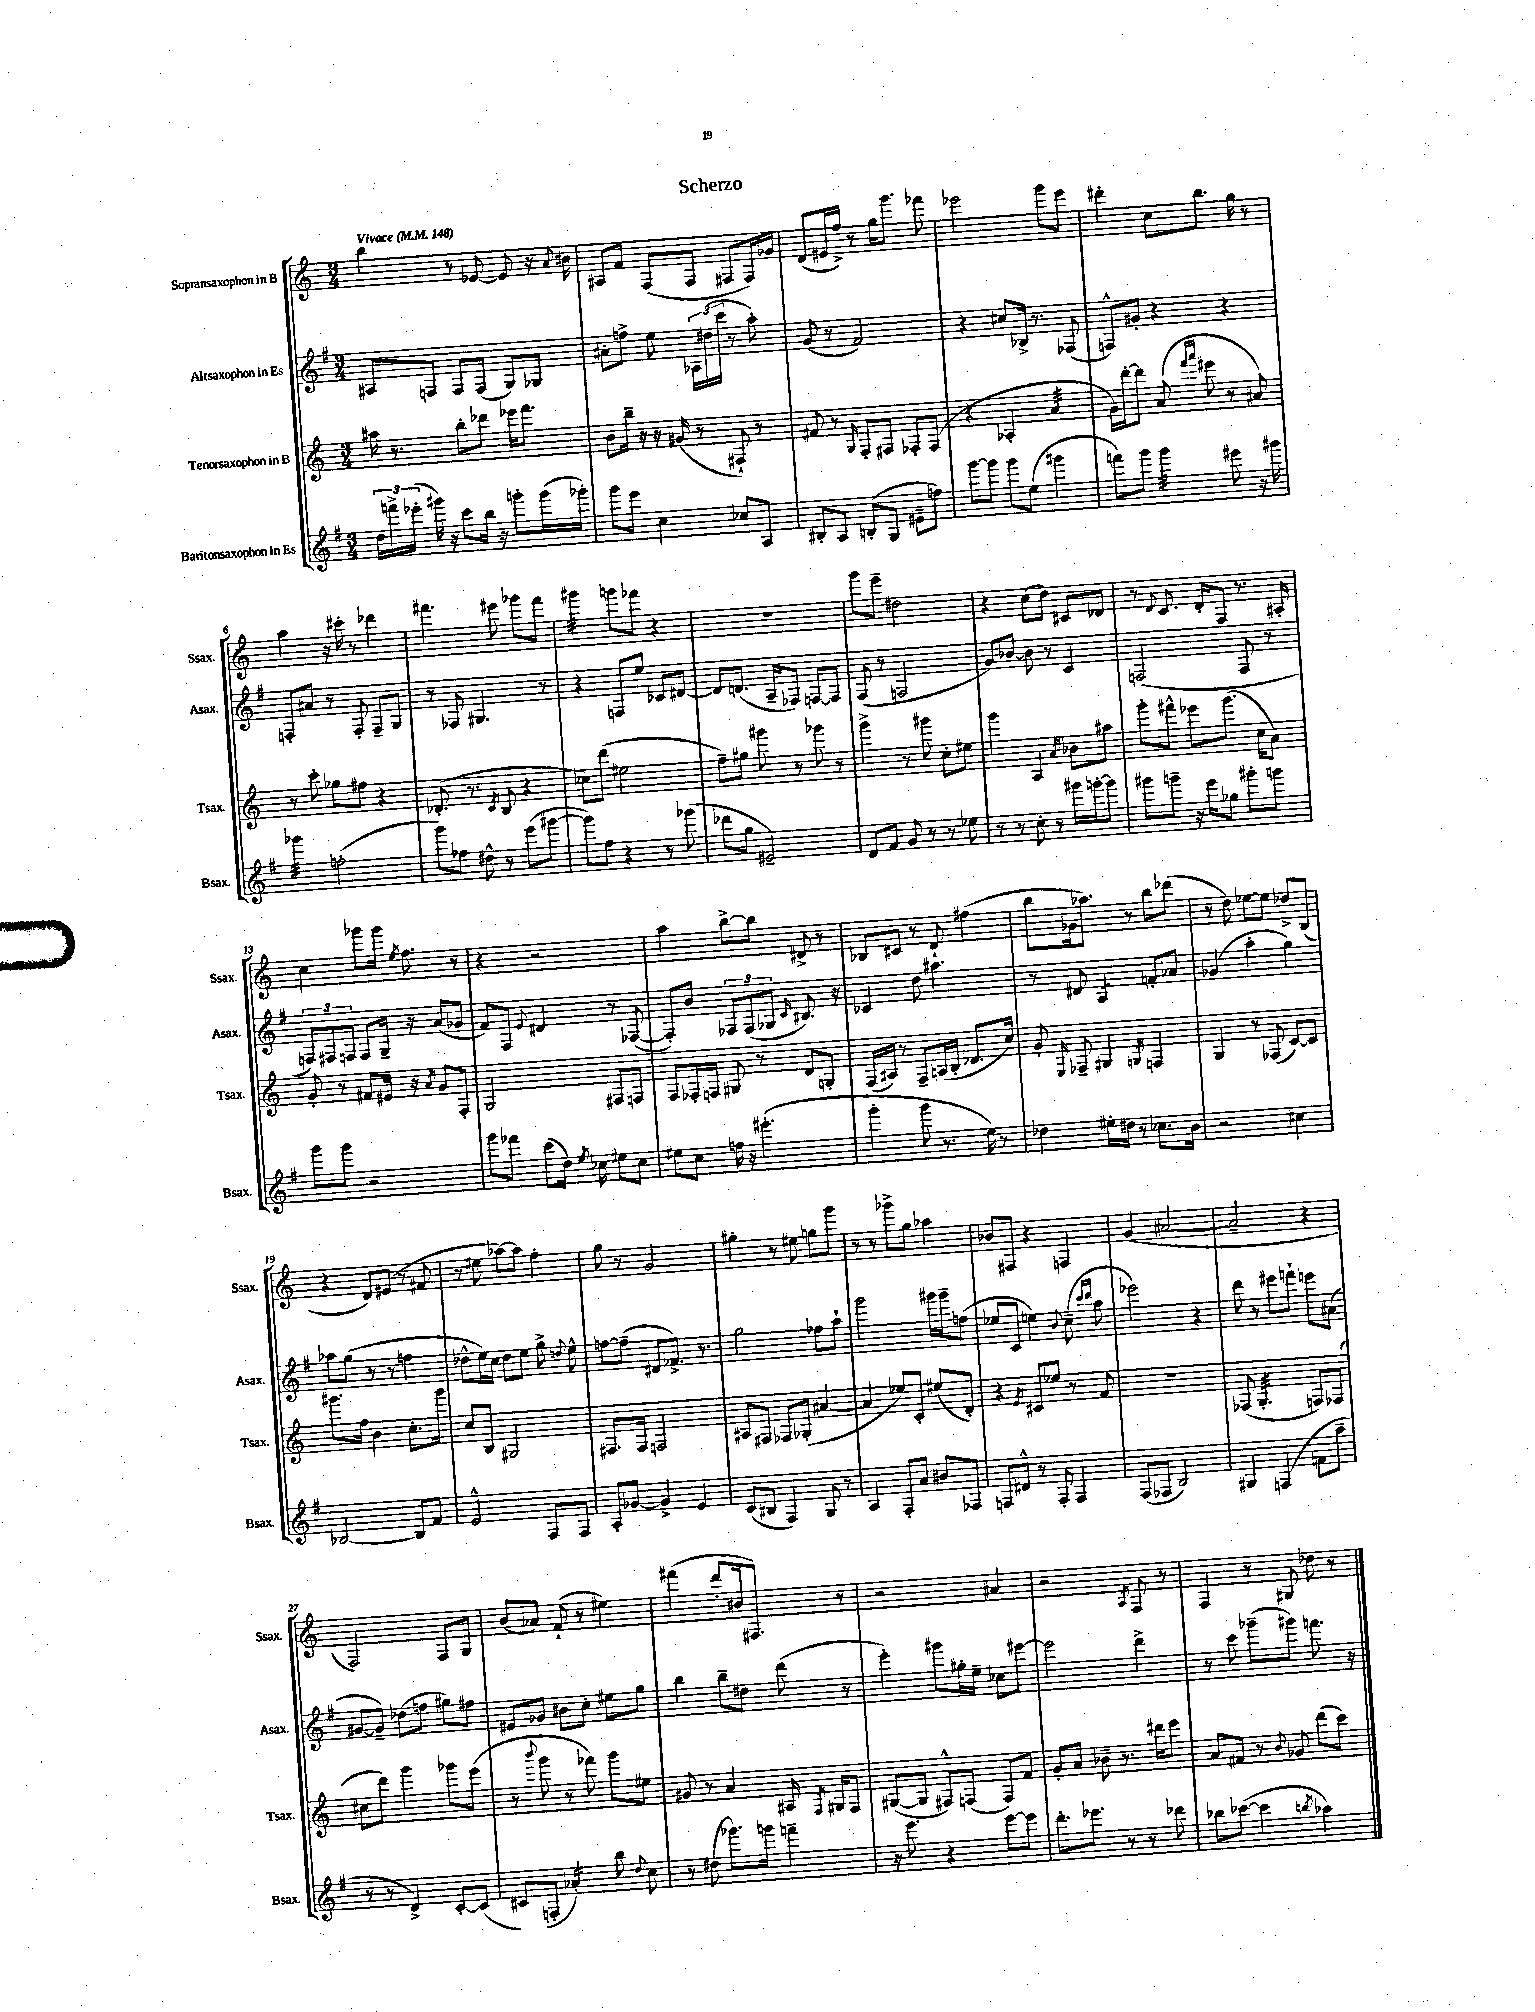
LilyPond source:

\header { title = "Scherzo" }
<<
\new StaffGroup <<
\new Staff = "s0" \with { instrumentName = "Sopransaxophon in B" shortInstrumentName = "Ssax." } {
    \clef treble \key c \major \numericTimeSignature \time 3/4 \tempo "Vivace" 4 = 148
    \autoBeamOff b''4 r8 ees'8~ ees'8 r16 \appoggiatura { a'8 } bis'16 |
    ais8[ f'8] f8[( f8] fis8[ fis16) ges'16] |
    d'8[( eis'16 f''16]->) r8 g''16[ g'''8.] fes'''8 |
    ees'''2 g'''8[ ees'''8] |
    dis'''4-. c''8[ b''8.] g''16 r8 |
    a''4 r16 cis'''16-. r8 des'''4 |
    fis'''4. eis'''8 ges'''8[ fis'''8] |
    gis'''4:32 g'''8[ fes'''8] r4 |
    R2. |
    g'''8[ e'''8]-- dis''2 |
    r4 c''8[( d''8]) cis'8[ des'8] |
    r8 \appoggiatura { d'8 } c'8. d'16[-. f8] r8. ais16-. |
    c''4 ges'''8[ ges'''16] \acciaccatura { e''8 } f''8. r8 |
    r4 r2 |
    a''4 b''8[~-> b''8] dis'8-> r8 |
    bes8[ cis'8] r8 d'8-! fis''4( |
    b''8[ ges'16 aes''8.]) r8 b''8[ des'''8]( |
    r8 d''8) ees''8[~ ees''8] des''8[-> b8]( |
    r4 d'8[) eis'8]( r8 fis'8 |
    r8 eis''8 aes''8[~) aes''8] f''4-. |
    g''8 r8 g'2 |
    gis''4-. r8 eis''8 g''8[ g'''8] |
    r8 r8 ges'''8[-> g''8] aes''4 |
    bes'8[ fis8] r4 f4 |
    g'4( ais'2~ |
    ais'2-- r4 |
    f2) f8[ g8] |
    b'8[( aes'8]) f'8-!( r8 eis''4) |
    fis'''4( d'''8[-. bis'16 fis8.]) r8 |
    r2 ais'4 |
    r2 \acciaccatura { a8 } f8 r8 |
    f4 r8 gis8 des''8 r8 \bar "|." |
}
\new Staff = "s1" \with { instrumentName = "Altsaxophon in Es" shortInstrumentName = "Asax." } {
    \clef treble \key g \major \numericTimeSignature \time 3/4
    \autoBeamOff ais8[ f8] f8[ f8]( g8[) ges8] |
    ais'8[-. f''8]-> e''8 \tuplet 3/2 { aes16[ dis''16( c'''16] } r8 a''8-.) |
    g'8( r8 fis'2) |
    r4 cis''8[ bes16]-> r8. fes8( |
    f8[-^) gis'8]-. r4 r4 |
    f8[-. ais'8] r8 f8-. f8[-- g8] |
    r8 fes8 gis4. r8 |
    r4 f8[ e''8] ces'8[ dis'8]~ |
    dis'8[ d'8.]( a16[-- fes8]) f8[~ f8] |
    fis8( r8 f2 |
    g'8[) bes'8]~ bes'8 r8 c'4 |
    f2( f8 r8 |
    \tuplet 3/2 { f8[) fis8 f8] } f8[ g16]-- r16 a'8[( ges'8] |
    fis'8[) fis8] \appoggiatura { e'8 } dis'4 r8 fes8~( |
    fes8[-.) b'8] \tuplet 3/2 { fes8[ fes8( ges8] } \grace { c'16 } bis8.) r16 |
    ces'4 d''8 ais''4. |
    r8 dis'8 a4:8 f'8[-. aes'8] |
    ges'4( a''4-. g''4) |
    aes''8[ g''8]( r8 r8 f''4 |
    des''8[-^ e''16) c''16] des''8[ e''8] g''8-> \appoggiatura { d''8 } e''8-^ |
    f''8[~ f''8]--( dis'8[ fes'8.]->) r8. |
    g''2 fes''8[ a''8]-! |
    g'''2 gis'''16[ gis'''16-- f''8]( |
    ees''8[ c'8] e''4) \appoggiatura { b'8 } c''8--( \grace { c'''16[ d'''16] } a''8 |
    ees'''2) r4 |
    d'''8 r8 eis'''8[ f'''8]-! e'''8[ ais'8]( |
    gis'8[~ gis'8]--) des''8[( f''8] gis''8[) fis''8] |
    eis'8[ ges'8] bis'8[ c''8]-. eis''8[ g''8] |
    b''4 b''8[-- dis''8] d'''8( r8 |
    e'''4-.) gis'''8[ gis''16-. e''16]-- ces''8[ eis'''8]~ |
    eis'''2 d'''4-> |
    r8 c'''8 ges'''8[--( gis'''8]) f'''8. r16 \bar "|." |
}
\new Staff = "s2" \with { instrumentName = "Tenorsaxophon in B" shortInstrumentName = "Tsax." } {
    \clef treble \key c \major \numericTimeSignature \time 3/4
    \autoBeamOff ais''16 r8. b''8[-. des'''8] ees'''16[ f'''8.] |
    b'8[ b''16]-- r16 r16 gis'16( r8 fis8-!) r8 |
    fis'8 r8 \grace { g16 } f8[-. fis8] fes8[-. fes8]( |
    r4 aes4-. a'4:32 |
    g'16[) d'''16~-. d'''8] a'8( \grace { f'''16[ a'''16] } eis'''8 r8 ais'8) |
    r8 c'''8-. ges''8[ fis''8] r4 |
    des'8.-.( r8. \acciaccatura { c'8 } b8 r4 |
    ces''8[) d'''8]( eis''2 |
    f''8[--) gis''8] gis'''8 r8 ges'''8 r8 |
    g'''4-> r8 gis'''8 c''8[-. eis''8] |
    g'''4 a4 \acciaccatura { a'8 } bes'8[ ais''8] |
    g'''8[-. fis'''8]-^ ees'''8[ g'''8.]( c''16[ a'8]) |
    g'8-. r8 fis'8[ eis'16] r16 \acciaccatura { a'8 } g'8[ f8]-. |
    g2 fis8[ f8] |
    f8[ fes16-. f16] gis8 r8 d'8[ g8]-. |
    f16[( ais16]) r8 f8[-- a16( b16]-. des'8.[ c''16]) |
    g'8-. \grace { e16 } fes8-- gis4 \acciaccatura { g8 } f4 |
    g4 r8 fes8( c'8[~) c'8] |
    gis'''8.[ f''16] b'4 c''8.[-. gis'''16] |
    c''8[ b8] gis2 |
    fis8.[ fis16] f2 |
    ais8[ fis8] fes8[ ges8]-.( ais'4~ |
    ais'4 ees''8[) c'8]-. eis''8[( d'8]-.) |
    r4 \acciaccatura { e'8 } cis'8[ ees''8] r8 f'8 |
    R2. |
    fes8( g4.:32-. f8[) fes8]( |
    cis''8[ d'''8]) g'''4 ges'''8[ e'''8]( |
    r8 \appoggiatura { b'''8 } g'''8 r8 fes'''8) g'''8[ eis''8] |
    gis'8 r8 a'4 ais16 \acciaccatura { f8 } gis16[ f8] |
    gis8[~( gis8] fis8[-^) f8]( f8[) f'8] |
    g'8[-. a'8] bes'8-- r8. dis'''16[ e'''8] |
    a'8[ fis'8] r8 \appoggiatura { b'8 } ges'8 d'''8[( c'''8]) \bar "|." |
}
\new Staff = "s3" \with { instrumentName = "Baritonsaxophon in Es" shortInstrumentName = "Bsax." } {
    \clef treble \key g \major \numericTimeSignature \time 3/4
    \autoBeamOff \tuplet 3/2 { d''16[ f'''16-> ees'''16]-.( } gis'''16) r16 c'''8[ b''16] r16 g'''8[-. g'''16( ges'''16]-.) |
    g'''8[ e'''8] c''4 ces''8[ a8] |
    bis8[-. a8] b8[-.( g8] eis'8[-- f''8]) |
    g'''8[~ g'''8] g'''8[ e''8]( gis'''4 |
    f'''8[) g'''8] g'''4:32 eis'''8 r16 gis'''16 |
    ges'''4:32 f''2-.( |
    g'''8[) fes''8] dis''8-^ r8 e'''8[( gis'''8]~ |
    gis'''8[) fis''8] r4 r8 ges'''8( |
    des'''8[ g''8] eis'2--) |
    d'8[ fis'8] g'8 r8 r8 ees''8 |
    r8 r8 c''8-. r8 gis'''16[ g'''16~-. g'''8] |
    gis'''8[ g'''8]-- r16 e'''16[ ges''8] gis'''8[-. g'''8] |
    g'''8[ g'''8] r2 |
    g'''8[ fes'''8] c'''8[( d''16]) \acciaccatura { e''8 } ces''16 eis''8[ ces''8] |
    eis''8[ c''8] f''16 r16 eis'''4.-.( |
    g'''4-. g'''8 r8. e''16) r8 |
    des''4 eis''16[-. dis''16] r8 ces''8.[ b'16] |
    r2 cis''4 |
    bes2~ bes8[ fis'8] |
    e'2-^ fis8[ fis8] |
    a8[-. ges'8]~ ges'4-> e'4 |
    c'8[( bis8] fis4) g8 r8 |
    a4 fis8[-. a'8] bis'8[ fes8] |
    f8[ dis'8]-^ r8 f8-. f4 |
    fis8[( fes8] b2) |
    gis4 f4( f'8[ a''8]-- |
    r8 r8 d'4->) c'8[~-. c'8]( |
    cis'8[ f8]-. aes'4:16-.) b''8 \appoggiatura { d''8 } c''8 |
    r8 dis''8( ges'''8.[) g'''16] f'''4-- |
    r16 e'''8. r4 e'''8[~ e'''8] |
    d'''8.[-. ees'''8.] r8 r8 des'''8 |
    bes''8[ ces'''8]~( ces'''4 \acciaccatura { b''8 } aes''4) \bar "|." |
}
>>
>>
